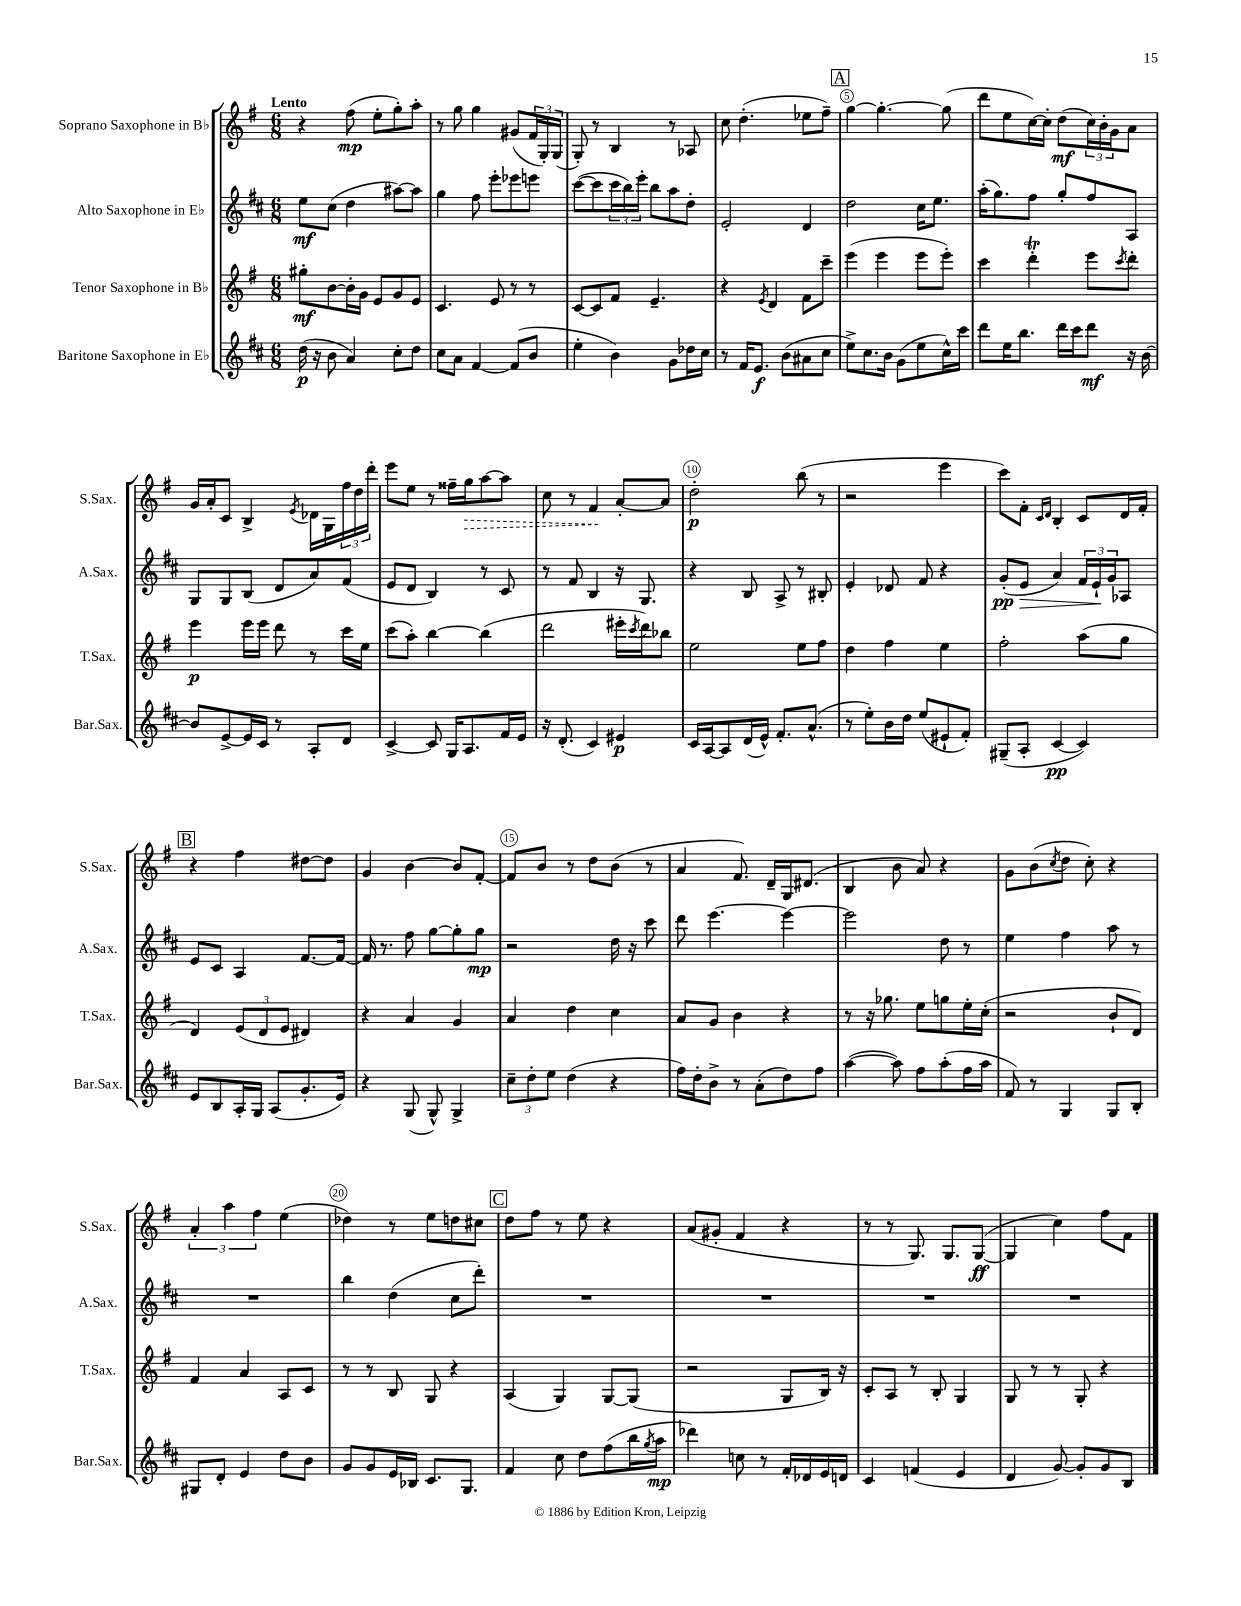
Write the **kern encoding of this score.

**kern	**dynam	**kern	**dynam	**kern	**dynam	**kern	**dynam
*part4	*part4	*part3	*part3	*part2	*part2	*part1	*part1
*staff4	*staff4	*staff3	*staff3	*staff2	*staff2	*staff1	*staff1
*I"Baritone Saxophone in E♭	*	*I"Tenor Saxophone in B♭	*	*I"Alto Saxophone in E♭	*	*I"Soprano Saxophone in B♭	*
*I'Bar.Sax.	*	*I'T.Sax.	*	*I'A.Sax.	*	*I'S.Sax.	*
*clefG2	*	*clefG2	*	*clefG2	*	*clefG2	*
*k[f#c#]	*	*k[f#]	*	*k[f#c#]	*	*k[f#]	*
*M6/8	*	*M6/8	*	*M6/8	*	*M6/8	*
=1	=1	=1	=1	=1	=1	=1	=1
!	!	!	!	!	!	!LO:TX:a:B:t=Lento	!
(16dd\	p	8gg#X'\L	mf	8ee\L	mf	4r	.
16r	.	.	.	.	.	.	.
8b\	.	[8b\	.	(8cc#\J	.	.	.
4a/)	.	16b'\L]	.	4dd\	.	(8ff#\	mp
.	.	16g\JJ	.	.	.	.	.
.	.	8e/L	.	.	.	8ee'\L	.
8cc#'\L	.	8g/	.	[8aa#X\L)	.	8gg'\)	.
8dd\J	.	8e/J	.	8aa#\J]	.	8aa'\J	.
=2	=2	=2	=2	=2	=2	=2	=2
8cc#\L	.	4.c/	.	4gg\	.	8r	.
8a\J	.	.	.	.	.	8gg\	.
[4f#/	.	.	.	8ff#\	.	4gg\	.
.	.	8e/	.	8eee'\L	.	.	.
(8f#/L]	.	8r	.	8eee-X\	.	(8g#X/L	.
8b/J	.	8r	.	8eeen\J	.	24f#/L	.
.	.	.	.	.	.	24G'/)	.
.	.	.	.	.	.	(24G/JJ	.
=3	=3	=3	=3	=3	=3	=3	=3
4ee'\	.	[8c/L	.	([8ccc#\L	.	8G'/)	.
.	.	8c/]	.	8ccc#\]	.	8r	.
4b\)	.	8f#/J	.	24ccc#\L	.	4B/	.
.	.	.	.	24bb\)	.	.	.
.	.	.	.	24eee'\JJ	.	.	.
.	.	4.e~/	.	8bb\L	.	.	.
8g\L	.	.	.	8aa\	.	8r	.
16dd-X\L	.	.	.	8dd'\J	.	8A-X/	.
16cc#\JJ	.	.	.	.	.	.	.
=4	=4	=4	=4	=4	=4	=4	=4
8r	.	4r	.	2e'/	.	8cc\	.
16f#/KL	.	.	.	.	.	(4.dd'\	.
8.e/J	f	.	.	.	.	.	.
.	.	8qe/	.	.	.	.	.
.	.	4d/	.	.	.	.	.
(8b\L	.	.	.	.	.	.	.
8a#X\	.	8f#\L	.	4d/	.	8ee-X\L	.
8cc#\J	.	8ccc~\J	.	.	.	8ff#~\J)	.
!!LO:REH:place=s1:t=A
=5	=5	=5	=5	=5	=5	=5	=5
8ee^\L)	.	(4eee\	.	2dd\	.	[4gg\	.
8.cc#\	.	.	.	.	.	.	.
.	.	4eee\	.	.	.	4.gg'\_	.
16b\Jk	.	.	.	.	.	.	.
(8g\L	.	.	.	.	.	.	.
8ee\	.	8eee\L	.	16cc#\KL	.	.	.
.	.	.	.	8.ee\J	.	.	.
16cc#^^\L)	.	8eee'\J)	.	.	.	(8gg\]	.
16ccc#\JJ	.	.	.	.	.	.	.
=6	=6	=6	=6	=6	=6	=6	=6
8ddd\L	.	4ccc\	.	(16aa'\KL	.	8ddd\L	.
.	.	.	.	8.gg\)	.	.	.
16ee\K	.	.	.	.	.	8ee\	.
8.bb\J	.	.	.	.	.	.	.
.	.	4dddT'\	.	8ff#\J	.	[16cc\L)	.
.	.	.	.	.	.	16cc'\JJ]	.
16ddd\LL	.	.	.	8gg'/L	.	(8dd\L	mf
16ccc#\J	.	.	.	.	.	.	.
8ddd\J	mf	8eee\L	.	8ff#/	.	24cc\L)	.
.	.	.	.	.	.	24b'\	.
.	.	.	.	.	.	24g\J	.
.	.	8qccc/	.	.	.	.	.
16r	.	8ddd'\J	.	8A/J	.	8a\J	.
[16b\	.	.	.	.	.	.	.
!!LO:LB:g=z
=7	=7	=7	=7	=7	=7	=7	=7
8b/L]	.	4eee\	p	8G/L	.	16g/LL	.
.	.	.	.	.	.	16a'/J	.
[8e^/	.	.	.	8G/	.	8c/J	.
16e/L]	.	16eee\LL	.	(8B/J	.	4B^/	.
16c#/JJ	.	16eee\JJ	.	.	.	.	.
8r	.	8ddd\	.	8d/L	.	.	.
.	.	.	.	.	.	8qe/	.
8A'/L	.	8r	.	8a/)	.	16d-X\LL	.
.	.	.	.	.	.	16G\	.
8d/J	.	16ccc\LL	.	(8f#/J	.	24ff#\	.
.	.	.	.	.	.	24dd\	.
.	.	16ee\JJ	.	.	.	.	.
.	.	.	.	.	.	24ddd'\JJ	.
=8	=8	=8	=8	=8	=8	=8	=8
[4c#^/	.	(8ccc\L	.	8e/L	.	8eee\L	.
.	.	8aa'\J)	.	8d/J	.	8ee\J	.
8c#/]	.	[4bb\	.	4B/)	.	8r	.
16G/KL	.	.	.	.	.	16ff##X~\LL	.
!	!	!	!	!	!	!	!LO:HP:b
8.A/	.	.	.	.	.	16gg\J	>
.	.	(4bb\]	.	8r	.	[8aa\	.
16f#/L	.	.	.	8c#/	.	8aa\J]	.
16e/JJ	.	.	.	.	.	.	.
=9	=9	=9	=9	=9	=9	=9	=9
16r	.	2ddd\	.	8r	.	8cc\	.
(8.d'/	.	.	.	.	.	.	.
.	.	.	.	8f#/	.	8r	.
4c#/)	.	.	.	4B/	.	4f#/	.
4e#X/	p	16eee#X'\LL	.	16r	.	[8a'/L	]
.	.	8qccc/	.	.	.	.	.
.	.	16ddd\J)	.	8.G/	.	.	.
.	.	8bb-X\J	.	.	.	8a/J]	.
=10	=10	=10	=10	=10	=10	=10	=10
16c#/LL	.	2ee\	.	4r	.	2dd'\	p
[16A/J	.	.	.	.	.	.	.
8A/]	.	.	.	.	.	.	.
(16d/L	.	.	.	8B/	.	.	.
16e^^/JJ)	.	.	.	.	.	.	.
8.f#'/L	.	.	.	8A^/	.	.	.
.	.	8ee\L	.	8r	.	(8bb\	.
(8.a^^/J	.	.	.	.	.	.	.
.	.	8ff#\J	.	8B#X'/	.	8r	.
=11	=11	=11	=11	=11	=11	=11	=11
8r	.	4dd\	.	4e'/	.	2r	.
8ee'\L)	.	.	.	.	.	.	.
16b\L	.	4ff#\	.	8d-X/	.	.	.
16dd\JJ	.	.	.	.	.	.	.
(8ee/L	.	.	.	8f#/	.	.	.
8e#X`/	.	4ee\	.	4r	.	4eee\	.
8f#'/J)	.	.	.	.	.	.	.
=12	=12	=12	=12	=12	=12	=12	=12
(8G#X~/L	.	2ff#'\	.	(8g'/L	pp	8ccc\L)	.
!	!	!	!	!	!LO:HP:b	!	!
8A'/J	.	.	.	8e/J	>	8f#'\J	.
.	.	.	.	.	.	16qqc/LL	.
.	.	.	.	.	.	16qqd/JJ	.
[4c#/	pp	.	.	4a/)	.	4B'/	.
4c#/])	.	(8aa\L	.	24f#/LL	.	8c/L	.
.	.	.	.	24e`/	.	.	.
.	.	.	.	24g/J	]	.	.
.	.	8gg\J	.	8A-X/J	.	16d/L	.
.	.	.	.	.	.	16f#'/JJ	.
!!LO:LB:g=z
!!LO:REH:place=s1:t=B
=13	=13	=13	=13	=13	=13	=13	=13
8e/L	.	4d/)	.	8e/L	.	4r	.
8B/	.	.	.	8c#/J	.	.	.
16A'/L	.	(12e/L	.	4A/	.	4ff#\	.
16G/JJ	.	.	.	.	.	.	.
.	.	12d/	.	.	.	.	.
(8A/L	.	.	.	.	.	.	.
.	.	12e/J	.	.	.	.	.
8.g'/	.	4d#X/)	.	[8.f#/L	.	[8dd#X\L	.
.	.	.	.	.	.	8dd#\J]	.
16e/Jk)	.	.	.	16f#/Jk_	.	.	.
=14	=14	=14	=14	=14	=14	=14	=14
4r	.	4r	.	16f#/]	.	4g/	.
.	.	.	.	8.r	.	.	.
(8G/	.	4a/	.	8ff#\	.	[4b\	.
8G^^/)	.	.	.	[8gg\L	.	.	.
4G^/	.	4g/	.	8gg'\]	.	8b/L]	.
.	.	.	.	8gg\J	mp	[8f#'/J	.
=15	=15	=15	=15	=15	=15	=15	=15
12cc#~\L	.	4a/	.	2r	.	8f#/L]	.
12dd'\	.	.	.	.	.	.	.
.	.	.	.	.	.	8b/J	.
12ee\J	.	.	.	.	.	.	.
(4dd\	.	4dd\	.	.	.	8r	.
.	.	.	.	.	.	8dd\L	.
4r	.	4cc\	.	16dd\	.	(8b\J	.
.	.	.	.	16r	.	.	.
.	.	.	.	8ccc#\	.	8r	.
=16	=16	=16	=16	=16	=16	=16	=16
16ff#\LL)	.	8a/L	.	8ddd\	.	4a/	.
16dd'\J	.	.	.	.	.	.	.
8b^\J	.	8g/J	.	[4.eee\	.	.	.
8r	.	4b\	.	.	.	8.f#/)	.
(8a'\L	.	.	.	.	.	.	.
.	.	.	.	.	.	16d~/LL	.
8dd\)	.	4r	.	4eee\_	.	16G/J	.
.	.	.	.	.	.	(8.d#X/J	.
8ff#\J	.	.	.	.	.	.	.
=17	=17	=17	=17	=17	=17	=17	=17
([4aa\	.	8r	.	2eee\]	.	4B/	.
.	.	16r	.	.	.	.	.
.	.	8.gg-X\	.	.	.	.	.
8aa\])	.	.	.	.	.	8b\	.
8ff#\L	.	8ee\L	.	.	.	8a/)	.
(8aa'\	.	8ggn\	.	8dd\	.	4r	.
16ff#\L	.	16ee'\L	.	8r	.	.	.
16aa\JJ	.	(16cc'\JJ	.	.	.	.	.
=18	=18	=18	=18	=18	=18	=18	=18
8f#/)	.	2r	.	4ee\	.	8g\L	.
8r	.	.	.	.	.	(8b\	.
.	.	.	.	.	.	8qcc/	.
4G/	.	.	.	4ff#\	.	8dd\J	.
.	.	.	.	.	.	8cc'\)	.
8G/L	.	8b`/L	.	8aa\	.	4r	.
8B'/J	.	8d/J)	.	8r	.	.	.
!!LO:LB:g=z
=19	=19	=19	=19	=19	=19	=19	=19
8G#X/L	.	4f#/	.	2.r	.	6a'/	.
8d'/J	.	.	.	.	.	.	.
.	.	.	.	.	.	6aa\	.
4e/	.	4a/	.	.	.	.	.
.	.	.	.	.	.	6ff#\	.
8dd\L	.	8A/L	.	.	.	(4ee\	.
8b\J	.	8c/J	.	.	.	.	.
=20	=20	=20	=20	=20	=20	=20	=20
8g/L	.	8r	.	4bb\	.	4dd-X\)	.
8g/	.	8r	.	.	.	.	.
16e/L	.	8B/	.	(4dd\	.	8r	.
16B-X/JJ	.	.	.	.	.	.	.
8.c#/L	.	8G/	.	.	.	8ee\L	.
.	.	4r	.	8cc#\L	.	8ddn\	.
8.G/J	.	.	.	.	.	.	.
.	.	.	.	8ddd'\J)	.	8cc#X\J	.
!!LO:REH:place=s1:t=C
=21	=21	=21	=21	=21	=21	=21	=21
4f#/	.	(4A/	.	2.r	.	8dd\L	.
.	.	.	.	.	.	8ff#\J	.
8cc#\	.	4G/)	.	.	.	8r	.
8dd\L	.	.	.	.	.	8ee\	.
(8ff#\	.	[8G/L	.	.	.	4r	.
16bb\L	.	(8G/J]	.	.	.	.	.
8qgg/	.	.	.	.	.	.	.
16aa\JJ	mp	.	.	.	.	.	.
=22	=22	=22	=22	=22	=22	=22	=22
4ddd-X\)	.	2r	.	2.r	.	(8a/L	.
.	.	.	.	.	.	8g#X'/J	.
8ccn\	.	.	.	.	.	4f#/	.
8r	.	.	.	.	.	.	.
16f#'/LL	.	8G/L	.	.	.	4r	.
16d-X/	.	.	.	.	.	.	.
16e/	.	16B/Jk)	.	.	.	.	.
16dn/JJ	.	16r	.	.	.	.	.
=23	=23	=23	=23	=23	=23	=23	=23
4c#/	.	8c'/L	.	2.r	.	8r	.
.	.	8A/J	.	.	.	8r	.
(4fn/	.	8r	.	.	.	8.G/)	.
.	.	8B'/	.	.	.	.	.
.	.	.	.	.	.	8.G/L	.
4e/	.	4G/	.	.	.	.	.
.	.	.	.	.	.	([8G/J	ff
=24	=24	=24	=24	=24	=24	=24	=24
4d/	.	8G/	.	2.r	.	4G/]	.
.	.	8r	.	.	.	.	.
[8g/)	.	8r	.	.	.	4cc\)	.
8g'/L]	.	8G'/	.	.	.	.	.
8g/	.	4r	.	.	.	8ff#\L	.
8B/J	.	.	.	.	.	8f#\J	.
==	==	==	==	==	==	==	==
*-	*-	*-	*-	*-	*-	*-	*-
